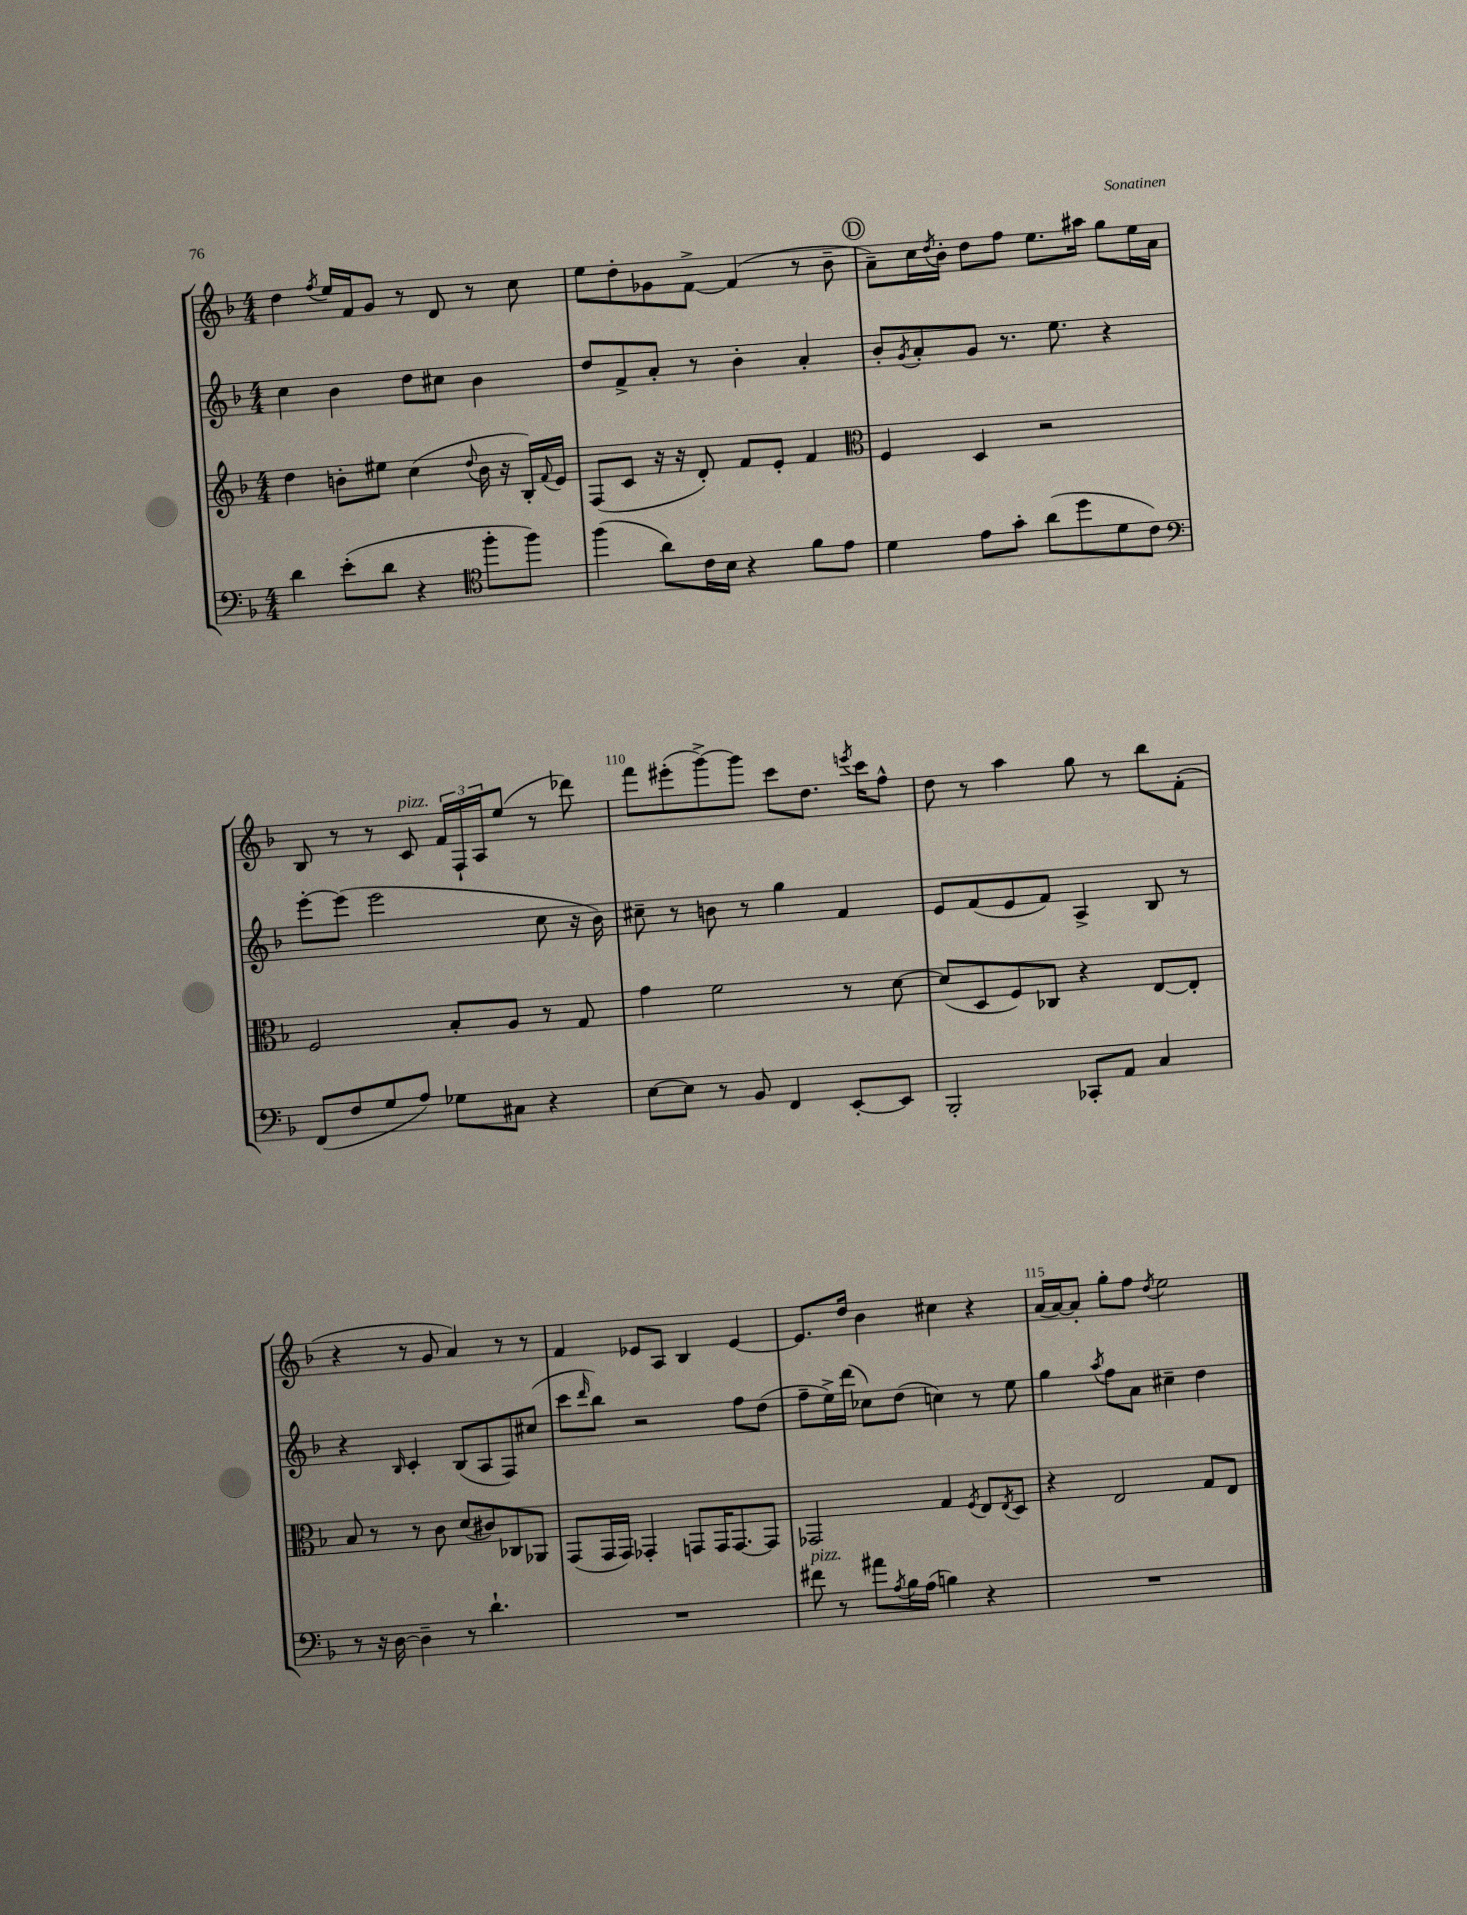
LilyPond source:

<<
\new StaffGroup <<
\new Staff = "s0" {
    \clef treble \key f \major \numericTimeSignature \time 4/4
    d''4 \acciaccatura { f''8 } e''16 f'16 g'8 r8 d'8 r8 c''8 |
    e''8 d''8-. ges'8 f'8~-> f'4( r8 bes'8-- |
    \mark \markup { \circle "D" } a'8--) c''16 \acciaccatura { d''8 } bes'16-. d''8 f''8 e''8. ais''16 g''8 e''16 a'16 |
    bes8 r8 r8 c'8^\markup { \italic "pizz." } \tuplet 3/2 { f'16 f16-! a16 } e''8( r8 des'''8) |
    f'''8 eis'''8-.( g'''8~->) g'''8 c'''8 d''8. \acciaccatura { e'''8 } c'''16 f''8-^ |
    d''8 r8 a''4 g''8 r8 bes''8 f'8-.( |
    r4 r8 g'8 a'4) r8 r8 |
    f'4 ees'8 a8 bes4 ees'4~ |
    ees'8. d''16 bes'4 cis''4 r4 |
    a'16( a'16~) a'8-. g''8-. f''8 \acciaccatura { d''8 } e''2 \bar "|." |
}
\new Staff = "s1" {
    \clef treble \key f \major \numericTimeSignature \time 4/4
    c''4 bes'4 d''8 cis''8 bes'4 |
    d''8 f'8-> a'8-. r8 bes'4-. a'4-. |
    \mark \markup { \circle "D" } bes'8-. \acciaccatura { g'8 } a'8-. g'8 r8. e''8. r4 |
    e'''8~-. e'''8( e'''2 c''8 r16 bes'16) |
    cis''8-- r8 b'8 r8 g''4 f'4 |
    e'8 f'8( e'8 f'8) a4-> bes8 r8 |
    r4 \grace { bes16 } c'4-. bes8( a8 f8) cis''8( |
    c'''8 \grace { d'''16 } bes''8) r2 f''8 d''8( |
    f''8-- e''16->) d'''16( ces''8) d''8( c''4) r8 e''8 |
    g''4 \acciaccatura { a''8 } f''8 a'8 cis''4-- d''4 \bar "|." |
}
\new Staff = "s2" {
    \clef treble \key f \major \numericTimeSignature \time 4/4
    d''4 b'8-. eis''8 c''4( \appoggiatura { d''8 } b'16 r16 bes16-.) \appoggiatura { f'8 } e'16 |
    f8( c'8 r16 r16 d'8-.) f'8 e'8-. f'4 |
    \mark \markup { \circle "D" } \clef alto f4 d4 r2 |
    f2 bes8-. a8 r8 g8 |
    g'4 f'2 r8 d'8~ |
    d'8( d8 f8) ces8 r4 e8~ e8-. |
    bes8 r8 r8 c'8 d'8( cis'8) ces8 aes,8 |
    g,8( g,16 g,16) ges,4-. g,8 g,16 g,8.~ g,8 |
    ges,2 g4 \acciaccatura { f8 } e8 \acciaccatura { e8 } d8 |
    r4 e2 g8 e8 \bar "|." |
}
\new Staff = "s3" {
    \clef bass \key f \major \numericTimeSignature \time 4/4
    d'4 e'8-.( d'8 r4 \clef tenor f''8-. f''8) |
    f''4( a'8) c'16 bes16 r4 f'8 e'8 |
    \mark \markup { \circle "D" } d'4 e'8 g'8-. a'8( d''8 d'8 c'8) |
    \clef bass f,8( f8 g8 a8) ges8 cis8 r4 |
    e8~ e8 r8 bes,8 f,4 e,8~-. e,8 |
    bes,,2-. ces,8-. a,8 c4 |
    r8 r16 d16~ d4-- r8 d'4.-! |
    R1 |
    fis'8^\markup { \italic "pizz." } r8 ais'8 \acciaccatura { a8 } bes16 a16( b4) r4 |
    R1 \bar "|." |
}
>>
>>
\layout { \context { \Score currentBarNumber = #106 \override BarNumber.break-visibility = ##(#f #t #t) barNumberVisibility = #(every-nth-bar-number-visible 5) } }
